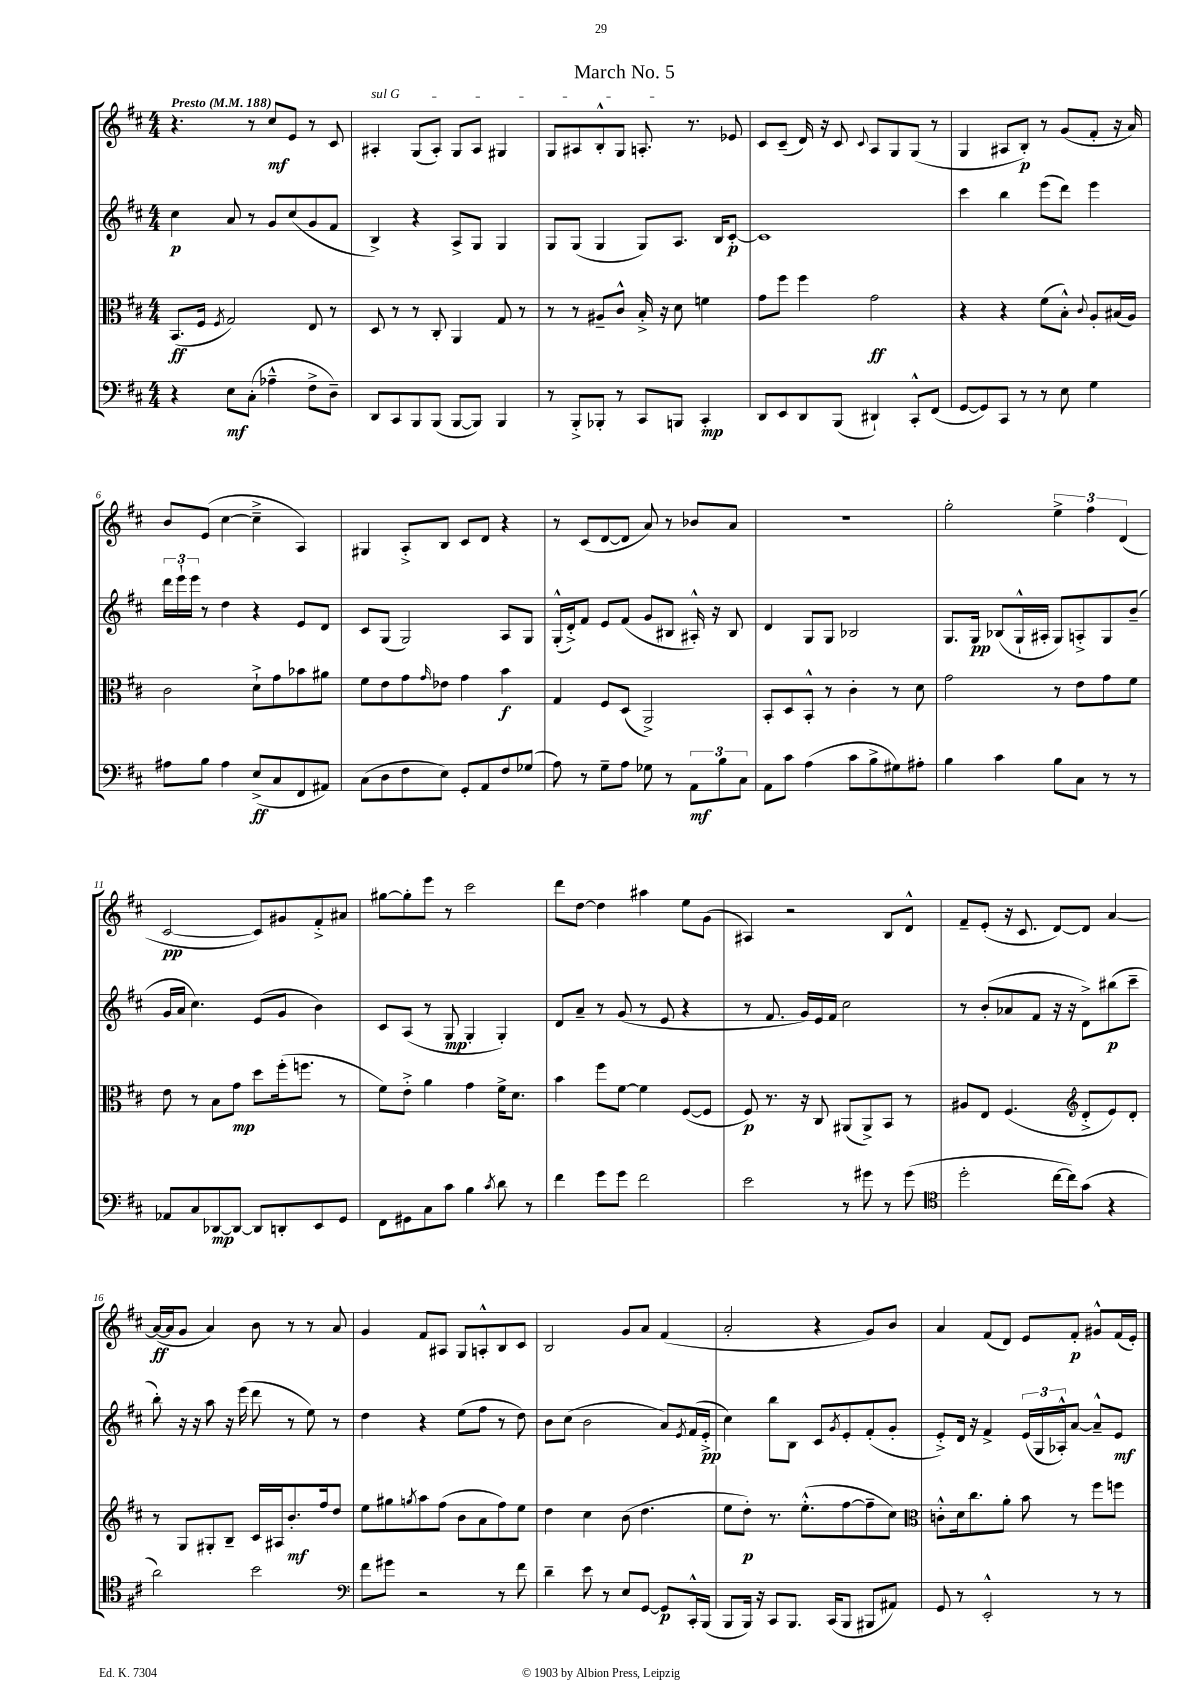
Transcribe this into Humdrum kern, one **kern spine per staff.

**kern	**kern	**kern	**kern
*staff4	*staff3	*staff2	*staff1
*clefF4	*clefC3	*clefG2	*clefG2
*k[f#c#]	*k[f#c#]	*k[f#c#]	*k[f#c#]
*M4/4	*M4/4	*M4/4	*M4/4
*MM188	*MM188	*MM188	*MM188
4r	(8.BB/L	4cc#\	4.r
.	16F#/Jk	.	.
.	8qF#/	.	.
8E\L	2G/)	8a/	.
(8C#'\J	.	8r	8r
4A-~^^\	.	8g/L	8cc#/L
.	.	(8cc#/	8e/J
8F#^\L	8E/	8g/	8r
8D~\J)	8r	8f#/J	8c#/
=	=	=	=
8DD/L	8D/	4B^/)	4A#'/
8CC#/	8r	.	.
8BBB/	8r	4r	(8G/L
(8BBB/J	8C#'/	.	8A#'/J)
[8BBB/L	4AA/	8A^/L	8G/L
8BBB/]J)	.	8G/J	8A#/J
4BBB/	8G/	4G/	4G#/
.	8r	.	.
=	=	=	=
8r	8r	8G/L	8G/L
8BBB'^/L	8r	(8G/J	8A#/
8BBB-'/J	8A#~/L	4G/	8B'^^/
8r	8c#^^/J	.	8G/J
8CC#/L	16B'^/	8G/L)	8.A'/
.	16r	.	.
8BBB/J	8d\	8.A/J	.
.	.	.	8.r
4CC#'/	4f\	.	.
.	.	16B/LK	.
.	.	[8c#'/J	8e-/
=	=	=	=
8DD/L	8g\L	1c#]	8c#/L
8EE/	8ff#\J	.	(8c#~/J
8DD/	4ff#\	.	16d/)
.	.	.	16r
(8BBB/J	.	.	8c#/
.	.	.	8qqc#/
4DD#`/)	2g\	.	8A/L
.	.	.	8G/
8CC#'^^/L	.	.	(8G/J
(8FF#/J	.	.	8r
=	=	=	=
[8GG/L	4r	4ccc#\	4G/
8GG/])	.	.	.
8CC#/J	4r	4bb\	8A#/L
8r	.	.	8B'/J)
8r	(8f#\L	(8eee\L	8r
8E\	8B'^^\J)	8ddd\J)	(8g/L
.	8qqc#/	.	.
4G\	8A'/L	4eee\	8f#'/J
.	(16B#/L	.	16r
.	16A/JJ)	.	16a/)
=	=	=	=
8A#\L	2c#\	24ddd\LL	8b/L
.	.	24eee`\	.
.	.	24eee\JJ	.
8B\J	.	8r	(8e/J
4A#\	.	4dd\	[4cc#\
(8E^/L	8d`^\L	4r	4cc#~^\]
8C#/	8g\	.	.
8FF#/	8b-\	8e/L	4A/)
8AA#/J)	8a#\J	8d/J	.
=	=	=	=
(8C#\L	8f#\L	8c#/L	4G#/
8D\	8e\	(8G/J	.
8F#\	8g\	2G/)	8A'^/L
.	16qqg/	.	.
8E\J)	8e-\J	.	8B/J
8GG'/L	4g\	.	8c#/L
8AA/	.	.	8d/J
8F#/	4b\	8A/L	4r
(8G-/J	.	8G/J	.
=	=	=	=
8A\)	4G/	(16G'^^/LL	8r
.	.	16d'^/J)	.
8r	.	8f#/J	(8c#/L
8G~\L	8F#/L	8e/L	[8d/
8A\J	(8D/J	(8f#/J	8d/]J
8G-\	2AA^/)	8g/L	8a/)
8r	.	8B#/J	8r
12AA\L	.	16A#'^^/)	8b-/L
.	.	16r	.
12B\	.	.	.
.	.	8B#/	8a/J
12C#\J	.	.	.
=	=	=	=
8AA\L	8BB'/L	4d/	1r
8c#\J	8D/	.	.
(4A\	8BB'^^/J	8G/L	.
.	8r	8G/J	.
8c#\L	4c#'\	2B-/	.
8B^\	.	.	.
8G#\)	8r	.	.
8A#'\J	8d\	.	.
=	=	=	=
4B\	2g\	8.G/L	2gg'\
.	.	16G/Jk	.
4c#\	.	(8B-/L	.
.	.	16G`^^/L	.
.	.	16A#'/JJ	.
8B\L	8r	8G/L)	6ee^\
8C#\J	8e\L	8A'^/	.
.	.	.	6ff#\
8r	8g\	8G/	.
.	.	.	(6d/
8r	8f#\J	(8b~/J	.
=	=	=	=
8AA-/L	8e\	16g/LL	[2c#/
.	.	16a/JJ	.
8C#/	8r	4.cc#\)	.
[8DD-/	8B\L	.	.
8DD-/_J	8g\J	.	.
8DD-/]L	8dd\L	(8e/L	8c#/]L)
8DD'/	(16ff#'\k	8g/J	8g#/
.	8.ff\J	.	.
8EE/	.	4b\)	8f#'^/
8GG/J	8r	.	8a#/J
=	=	=	=
8FF#\L	8f#\L)	8c#/L	[8gg#\L
8GG#\	8e'^\J	(8A/J	8gg#'\]
8C#\	4a\	8r	8eee\J
8c#\J	.	8G/	8r
4B\	4g\	4G'/	2ccc#\
8qc#/	.	.	.
8d\	16f#^\LK	4G'/)	.
.	8.d\J	.	.
8r	.	.	.
=	=	=	=
4f#\	4b\	8d/L	8ddd\L
.	.	8a~/J	[8dd\J
8g\L	8ff#\L	8r	4dd\]
8g\J	[8f#\J	(8g/	.
2f#\	4f#\]	8r	4aa#\
.	.	8e/	.
.	([8F#/L	4r	8ee\L
.	8F#/]J	.	(8g\J
=	=	=	=
2e\	8F#/)	8r	4A#/)
.	8.r	8.f#/	.
.	.	.	2r
.	16r	16g/LL)	.
.	8C#/	16e/	.
.	.	16f#/JJ	.
8r	(8AA#/L	2cc#\	.
8g#\	8AA#^/)	.	.
8r	8BB/J	.	8B/L
(8g#\	8r	.	8d^^/J
=	=	=	=
*clefC4	*	*	*
2dd'\	8A#/L	8r	8f#~/L
.	8E/J	(8b'/L	(8e'/J
.	(4.F#/	8a-/	16r
.	.	.	8.c#/
.	.	8f#/J	.
[16cc#\LL	.	16r	[8d/L)
16cc#\]J)	.	16r	.
*	*clefG2	*	*
(8g\J	8d'^/L	8d^\L)	8d/]J
4r	8e/)	(8bb#\	[4a/
.	8d'/J	8ccc#~\J	.
=	=	=	=
2a\)	8r	8bb'\)	(16a/_LL
.	.	.	16a/]J
.	8G/L	16r	8g/J
.	.	16r	.
.	8G#'/	8aa\	4a/)
.	8B~/J	16r	.
.	.	(16eee\	.
2b\	16c#/LL	8ddd\	8b\
.	16A#/J	.	.
.	8.b'/	8r	8r
.	.	8ee\)	8r
.	16ff#/k	.	.
.	8dd/J	8r	8a/
=	=	=	=
*clefF4	*	*	*
8f#\L	8ee\L	4dd\	4g/
8g#\J	8gg#\	.	.
.	8qgg/	.	.
2r	8aa\	4r	8f#/L
.	(8ff#\J	.	8A#/J
.	8b\L	(8ee\L	8G/L
.	8a\	8ff#\J	8A'^^/
8r	8ff#\)	8r	8B/
8f#\	8ee\J	8dd\)	8c#/J
=	=	=	=
4d~\	4dd\	8b\L	2B/
.	.	(8cc#\J	.
8e\	4cc#\	2b\	.
8r	.	.	.
8E/L	(8b\	.	8g/L
[8GG/J	4.dd\	.	8a/J
8GG/]L	.	8a/L)	(4f#/
.	.	8qe/	.
16CC#'^^/L	.	(16f#/L	.
(16BBB/JJ	.	16e'^/JJ	.
=	=	=	=
8BBB/L	8ee\L	4cc#\)	2a'/
16BBB/Jk)	8dd'\J)	.	.
16r	.	.	.
8CC#/L	8.r	8bb\L	.
8.BBB/J	.	8B\J	.
.	(8.ee'^^\L	.	.
.	.	8c#/L	4r
(16CC#/LK	.	.	.
.	.	8qg/	.
8BBB/J	[8ff#\	8e'/	.
8BBB#/L	8ff#~\]	(8f#'/	8g/L)
8AA#/J)	8cc#\J)	8g'/J	8b/J
=	=	=	=
*	*clefC3	*	*
8GG/	8c'^^\L	8e'^/L)	4a/
8r	16d\k	16d/Jk	.
.	8.cc#\	16r	.
2EE'^^/	.	4f#^/	(8f#/L
.	8a'\J	.	8d/J)
.	8b\	(24e/LL	8e/L
.	.	24G/	.
.	.	24A-'^^/J)	.
.	8r	[8a/J	8f#'/J
8r	8ff#\L	8a~^^/]L	8g#^^/L
8r	8ff\J	8e/J	(16f#/L
.	.	.	16e'/JJ)
==	==	==	==
*-	*-	*-	*-
